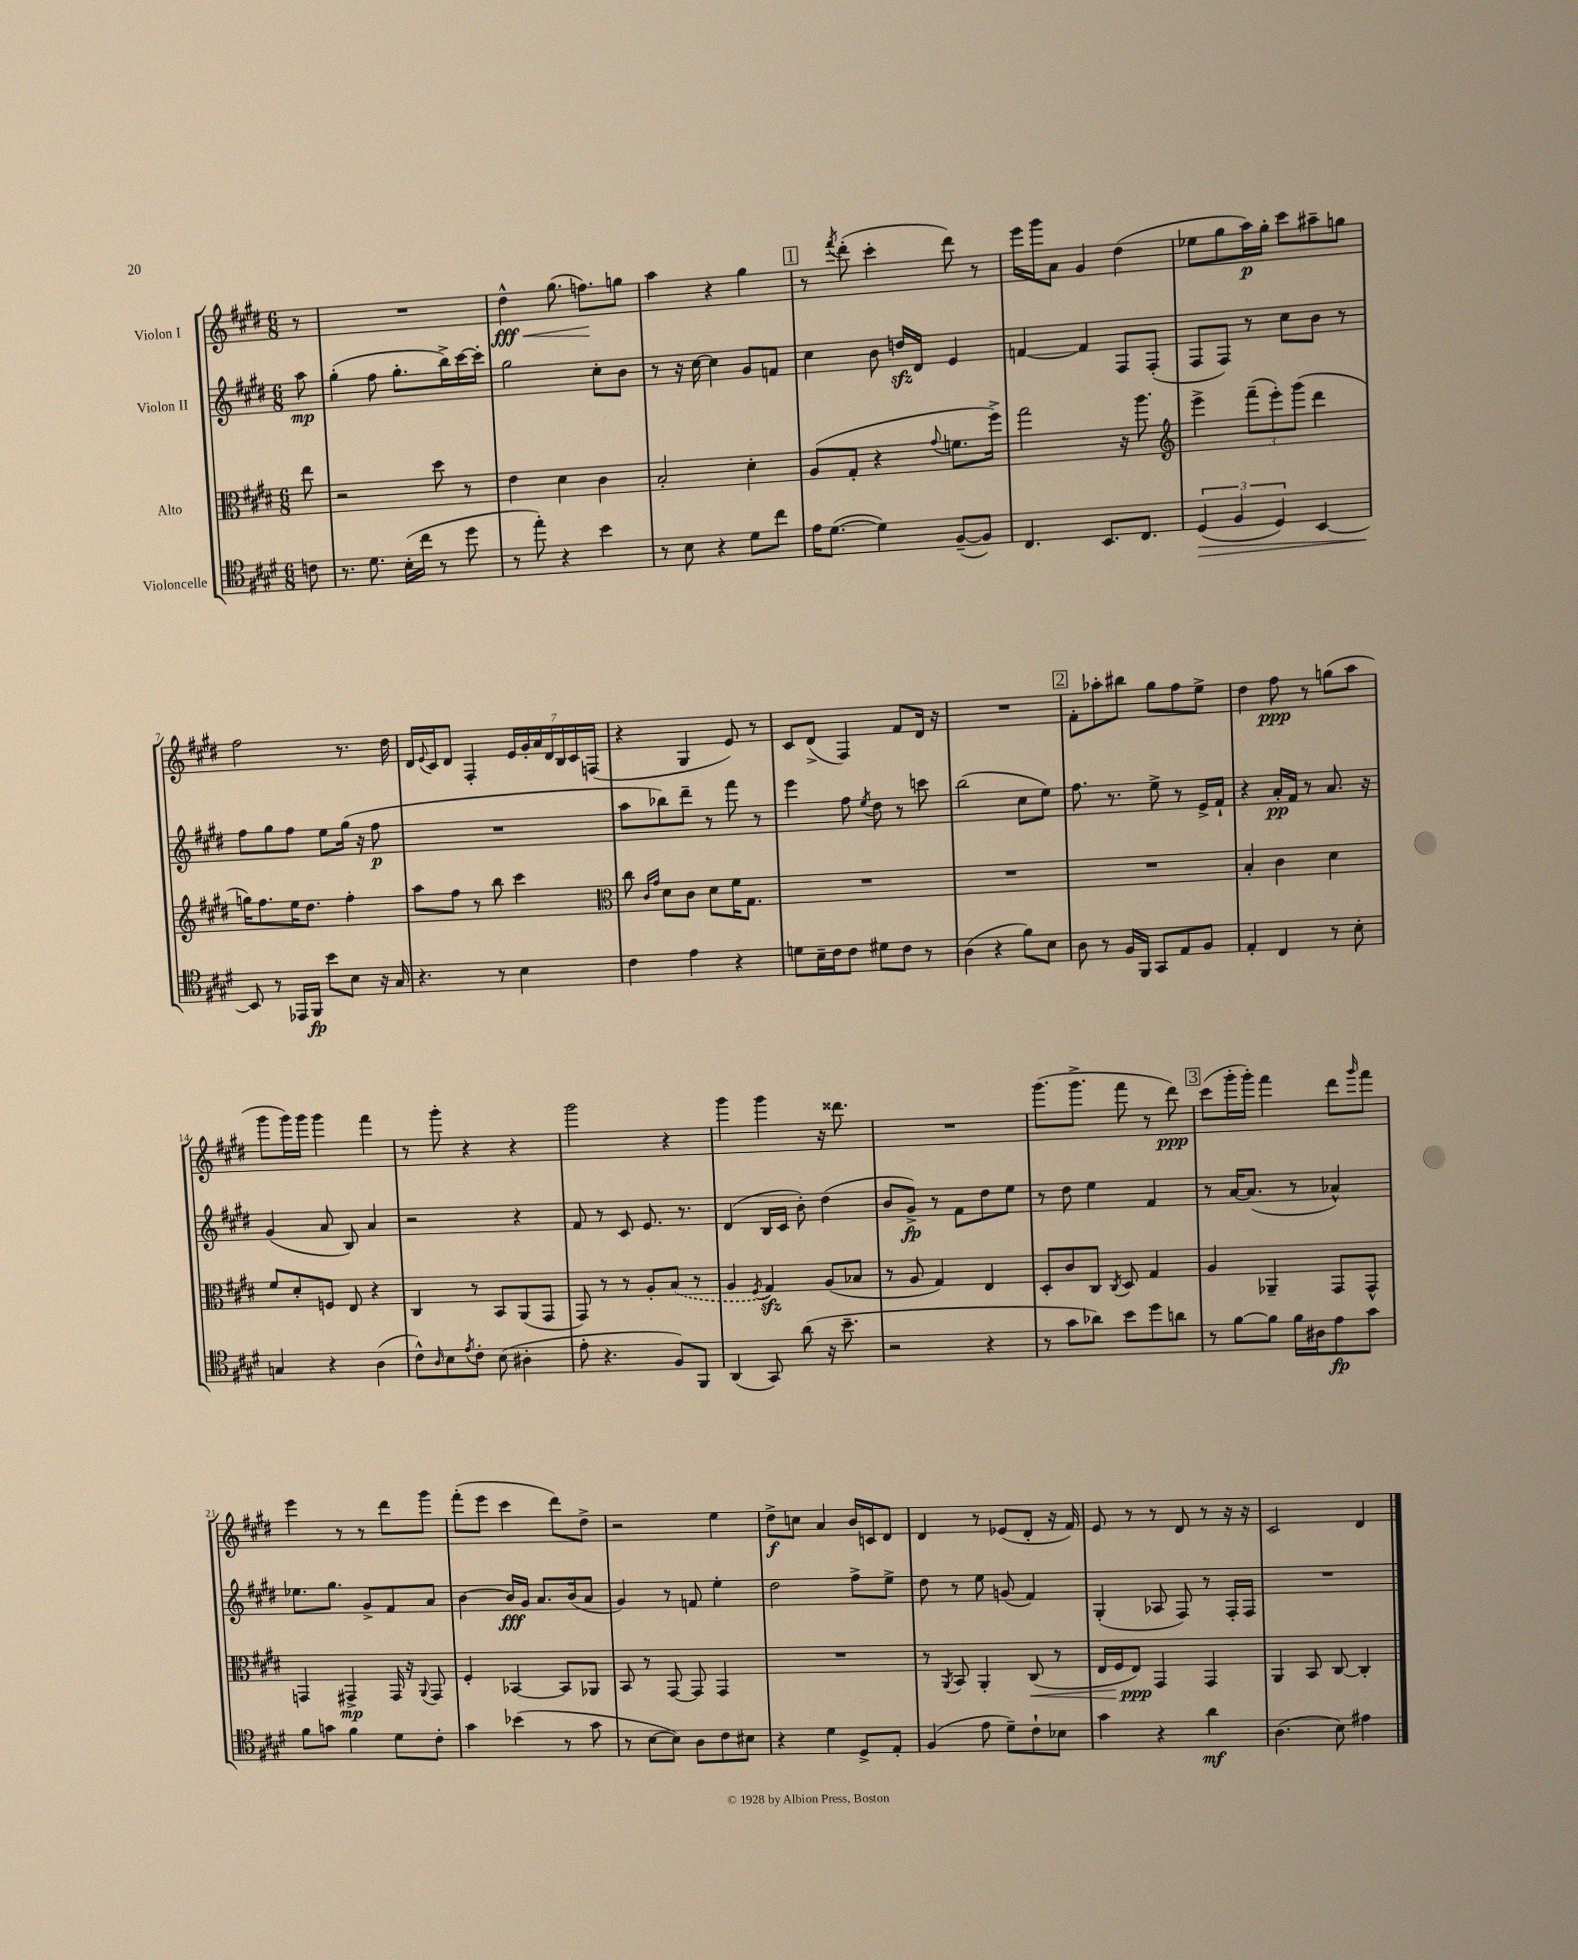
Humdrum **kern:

**kern	**kern	**kern	**kern
*staff4	*staff3	*staff2	*staff1
*clefC4	*clefC3	*clefG2	*clefG2
*k[f#c#g#d#]	*k[f#c#g#d#]	*k[f#c#g#d#]	*k[f#c#g#d#]
*M6/8	*M6/8	*M6/8	*M6/8
8c	8ee	8aa	8r
=	=	=	=
8.r	2r	(4gg#'	2.r
8.d#	.	.	.
.	.	8ff#	.
(16B'	.	8.gg#'	.
16cc#	.	.	.
8r	8dd#	.	.
.	.	16bb^)	.
8dd#	8r	[16ccc#	.
.	.	16ccc#']	.
=	=	=	=
8r	4e	2gg#	4dd#^^
8ee')	.	.	.
4r	4d#	.	(8.gg#
.	.	.	8.ff)
4b	4c#	8cc#'	.
.	.	8b	8gg
=	=	=	=
8r	2B'	8r	4aa
8B	.	16r	.
.	.	[16cc#	.
4r	.	4cc#]	4r
8d#	4d#'	8g#	4gg#
8cc#	.	8f	.
=	=	=	=
16e	(8A	4cc#	8r
([8.d#	.	.	.
.	.	.	8qfff#
.	8G#'	.	(8ddd#'
4d#])	4r	8b	4ccc#'
.	.	16dd	.
.	.	16d#	.
.	8qqg#	.	.
([8F#~	8.f	4e	8ddd#)
8F#])	.	.	8r
.	16ff#^)	.	.
=	=	=	=
4.C#	2gg#	[4f	16eee
.	.	.	16ggg#
.	.	.	8a
.	.	4f]	4g#
8.BB	.	.	.
.	16r	8F#	(4dd#
8.C#	8.aa	.	.
.	.	(8F#'	.
=	=	=	=
*	*clefG2	*	*
(6D#	4eee^	8F#	8ee-
.	.	8F#)	8gg#
6F#	.	.	.
.	(12fff#~	8r	16aa)
.	.	.	16gg#'
6D#)	12eee')	.	.
.	.	8cc#	8ccc#
.	(12ggg#	.	.
[4BB	4ddd#	8b	8aa#~
.	.	8r	8gg
=	=	=	=
8BB]	16gg)	8ff#	2ff#
.	8.ff#	.	.
8r	.	8gg#	.
16EE-	16ee	8ff#	.
16FF#	8.dd#	.	.
8b	.	8ee	.
8B	4ff#'	(16gg#	8.r
.	.	16r	.
16r	.	8ff#	.
16G#	.	.	16dd#
=	=	=	=
4.r	8aa	2.r	16d#
.	.	.	8qqe
.	.	.	16c#
.	8ff#	.	8d#
.	8r	.	4F#'
8r	8bb	.	.
4B	4ccc#	.	28e
.	.	.	28g#'
.	.	.	28a
.	.	.	28d#
.	.	.	28B
.	.	.	28c#
.	.	.	(28F
=	=	=	=
*	*clefC3	*	*
4c#	8cc#	8aa	4r
.	16qqc#	.	.
.	16qqg#	.	.
.	8d#	8bb-)	.
4e	8c#	8ddd#~	4G#
.	8d#	8r	.
4r	16f#	8fff#	8e)
.	8.G#	.	.
.	.	8r	8r
=	=	=	=
8d	2.r	4eee	8c#
16B~	.	.	(8d#^
16c#	.	.	.
8c#	.	8ff#	4F#)
.	.	8qee	.
8d#	.	8dd#	.
8c#	.	8r	8f#
8r	.	8ccc	16d#
.	.	.	16r
=	=	=	=
(4A	2.r	(2bb	2.r
4r	.	.	.
8f#)	.	8cc#	.
8B	.	8ee)	.
=	=	=	=
8A	2.r	8.ff#	8f#'
8r	.	.	8aa-'
.	.	8.r	.
16F#	.	.	8bb#
16FF#	.	.	.
8GG#	.	8ee^	8gg#
8E	.	8r	8ff#
8F#	.	16e^	8ee^
.	.	16f#`	.
=	=	=	=
4E'	4B'	4r	4dd#
4C#	4c#	16a'	8ff#
.	.	16f#	.
.	.	8r	8r
8r	4d#	8.a	(8gg
8B'	.	.	8aa
.	.	16r	.
=	=	=	=
4G	8f#	(4g#	8ggg#
.	8d#'	.	16ggg#)
.	.	.	16ggg#
4r	8F	8a	4ggg#
.	8E	8B)	.
(4A	4r	4a	4fff#
=	=	=	=
8c#^^)	4C#	2r	8r
16qqA	.	.	.
8B	.	.	8ggg#'
8qe	.	.	.
8c#'	8r	.	4r
(8B	8BB	.	.
4A#'	(8AA	4r	4r
.	8GG#	.	.
=	=	=	=
8e'	8GG#)	8f#	2ggg#
4.r	8r	8r	.
.	8r	8c#	.
.	8A'	8.e	.
8F#)	(8B	.	4r
.	.	8.r	.
8FF#	8r	.	.
=	=	=	=
(4AA	4A	(4d#	4ggg#
.	8qF#	.	.
8GG#)	4G#)	16B	4ggg#
.	.	16c#	.
(8a	.	8b')	.
16r	(8A	(4dd#	16r
8.b~	.	.	8.ddd##
.	8B-	.	.
=	=	=	=
2r	8r	8b	2.r
.	8A	8g#^)	.
.	4G#)	8r	.
.	.	8f#	.
4r	4E	8dd#	.
.	.	8ee	.
=	=	=	=
8r	8D#'	8r	(8.ggg#
8g#	8c#	8dd#	.
.	.	.	8.ggg#^
8a-)	8C#	4ee	.
.	8qC#	.	.
8b	8D#	.	8fff#
8dd#	4G#	4f#	8r
8a	.	.	8ddd#)
=	=	=	=
8r	4A	8r	(8ccc#
[8f#	.	[16a	16ggg#'
.	.	(8.a]	16ggg#')
8f#]	4AA-~	.	4fff#
16f#	.	8r	.
16A#	.	.	.
8e	8GG#	4a-^^)	8ddd#
.	.	.	16qqggg#
8g#	8GG#^^	.	8fff#
=	=	=	=
8f#	4GG	8.ee-	4eee
8g	.	.	.
.	.	8.gg#	.
4f#	4GG#^	.	8r
.	.	8g#^	8r
8d#	16GG#	8f#	8ddd#
.	16r	.	.
.	8qqAA	.	.
8c#'	8GG#	8a	8ggg#
=	=	=	=
4g#	4F#'	[4b	(8fff#'
.	.	.	8eee
(4b-	[4BB-	16b]	4ccc#
.	.	16g#	.
.	.	8.a	.
8r	8BB-]	.	8ddd#)
.	.	(16b	.
8g#	8AA-	8a	8dd#^
=	=	=	=
8r	8BB	4g#)	2r
[8B	8r	.	.
8B])	[8GG#	8r	.
8A	8GG#]	8f	.
8c#	4GG#	4ee'	4ee
8B#	.	.	.
=	=	=	=
4r	2.r	2dd#	8dd#^
.	.	.	8cc
4d#	.	.	4a
8D#^	.	8ff#^	16b
.	.	.	16c
8E'	.	8ee^	8d#
=	=	=	=
(4F#	8r	8dd#	4d#
.	8qAA	.	.
.	8BB	8r	.
8e	4AA'	8ee	8r
8d#~)	.	(8g	(8e-
8c#`	(8C#	4f#)	8d#'
8B-	8r	.	16r
.	.	.	16f#)
=	=	=	=
4g#	16E	(4G#'	8e
.	16F#	.	.
.	8E)	.	8r
4r	4GG#	8A-	8r
.	.	8F#)	8d#
4a	4GG#	8r	8r
.	.	16F#'	16r
.	.	16F#	16r
=	=	=	=
(4.A	4AA	2.r	2c#
.	8BB	.	.
8B)	[8C#	.	.
4e#	4C#']	.	4d#
==	==	==	==
*-	*-	*-	*-
